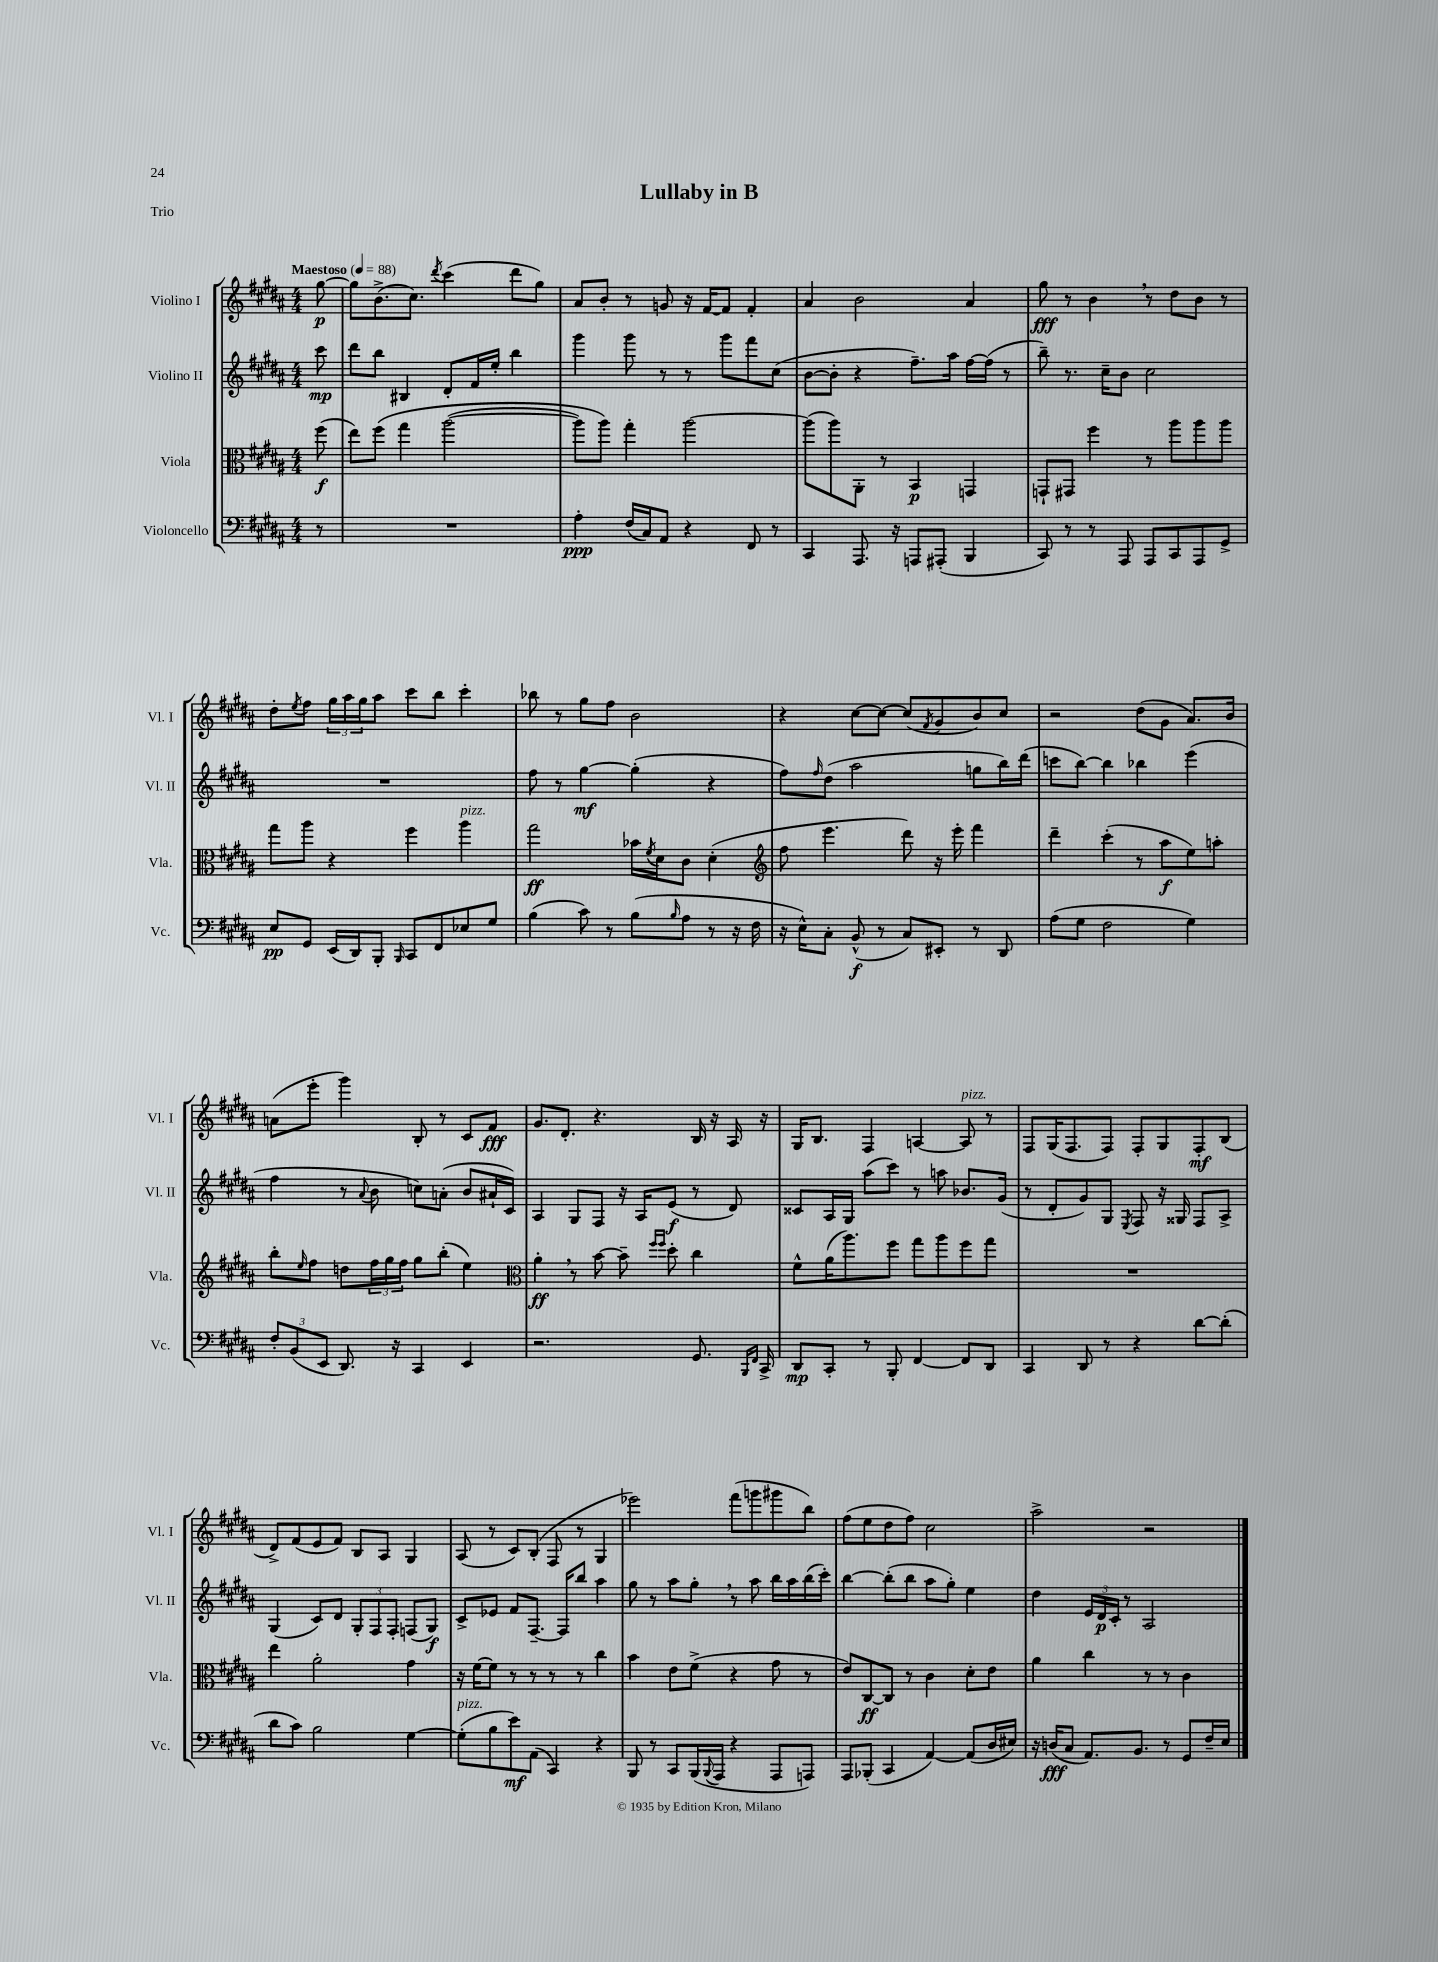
\header { title = "Lullaby in B" piece = "Trio" }
<<
\new StaffGroup <<
\new Staff = "s0" \with { instrumentName = "Violino I" shortInstrumentName = "Vl. I" } {
    \clef treble \key b \major \numericTimeSignature \time 4/4 \partial 8 \tempo "Maestoso" 4 = 88
    gis''8~\p |
    gis''8 b'8.->( cis''8.) \acciaccatura { dis'''8 } cis'''4( dis'''8 gis''8) |
    ais'8 b'8-. r8 g'8 r16 fis'16~ fis'8 fis'4-. |
    ais'4 b'2 ais'4 |
    gis''8\fff r8 b'4 \breathe r8 dis''8 b'8 r8 |
    dis''8-. \acciaccatura { e''8 } fis''8 \tuplet 3/2 { gis''16 ais''16 gis''16 } ais''8 cis'''8 b''8 cis'''4-. |
    bes''8 r8 gis''8 fis''8 b'2 |
    r4 cis''8~ cis''8~ cis''8( \acciaccatura { fis'8 } gis'8 b'8) cis''8 |
    r2 dis''8( gis'8 ais'8.) b'16 |
    a'8( e'''8-. gis'''4) b8-. r8 cis'8 fis'8\fff |
    gis'8. dis'8.-. r4. b16 r16 ais16 r16 |
    gis16 b8. fis4 a4~ a8^\markup { \italic "pizz." } r8 |
    fis8 gis16( fis8. fis8) fis8-. gis8 fis8-.\mf b8( |
    dis'8->) fis'8( e'8 fis'8) b8 ais8 gis4 |
    ais8( r8 cis'8) b8-.( fis8 r8 gis4 |
    ees'''2) fis'''8( g'''8 gis'''8 b''8) |
    fis''8( e''8 dis''8 fis''8) cis''2 |
    ais''2-> r2 \bar "|." |
}
\new Staff = "s1" \with { instrumentName = "Violino II" shortInstrumentName = "Vl. II" } {
    \clef treble \key b \major \numericTimeSignature \time 4/4 \partial 8
    cis'''8\mp |
    dis'''8 b''8 bis4 dis'8-. fis'16 e''16-. b''4 |
    gis'''4 gis'''8 r8 r8 gis'''8 fis'''8 cis''8( |
    b'8~ b'8-. r4 fis''8.--) ais''16 fis''16~ fis''16( r8 |
    b''8--) r8. cis''16-- b'8 cis''2 |
    R1 |
    fis''8 r8 gis''4~\mf gis''4-.( r4 |
    fis''8) \grace { fis''16 } dis''8( ais''2 g''8 b''16) dis'''16( |
    c'''8 b''8~) b''4 bes''4 e'''4( |
    fis''4 r8 \appoggiatura { ais'8 } b'8 c''8) a'8-.( b'8 ais'16-! cis'16) |
    ais4 gis8 fis8 r16 ais16 e'8\f( r8 dis'8) |
    cisis'8 ais16 gis16 ais''8( cis'''8) r8 a''8 bes'8. gis'16( |
    r8 dis'8-. gis'8) gis8 \acciaccatura { e8 } fis8 r16 gisis16 fis8 ais8-> |
    gis4( cis'8) dis'8 \tuplet 3/2 { gis8-. fis8 fis8-. } f8( gis8\f) |
    cis'8-> ees'8 fis'8 fis8.~-- fis16 b''8 ais''4 |
    gis''8 r8 ais''8 gis''8-. \breathe r8 ais''8 b''16 ais''16 b''16( cis'''16-.) |
    b''4~ b''8-.( b''8 ais''8 gis''8-.) e''4 |
    dis''4 \tuplet 3/2 { e'16 dis'16\p cis'16-. } r8 ais2 \bar "|." |
}
\new Staff = "s2" \with { instrumentName = "Viola" shortInstrumentName = "Vla." } {
    \clef alto \key b \major \numericTimeSignature \time 4/4 \partial 8
    fis''8\f( |
    e''8) fis''8\( gis''4 ais''2~( |
    ais''8) ais''8\) gis''4-. ais''2~ |
    ais''8( ais''8) ais,8-. r8 b,4\p g,4 |
    g,8-! gis,8 fis''4 r8 ais''8 ais''8 ais''8 |
    gis''8 ais''8 r4 fis''4 ais''4^\markup { \italic "pizz." } |
    gis''2\ff bes'16 \acciaccatura { fis'8 } dis'16 cis'8 dis'4-.( |
    \clef treble fis''8 e'''4. dis'''8) r16 e'''16-. fis'''4 |
    dis'''4-- cis'''4-.( r8 ais''8\f e''8) a''8-. |
    b''8-. \grace { e''16 } fis''8 d''8 \tuplet 3/2 { fis''16 gis''16 fis''16 } gis''8 b''8-.( e''4) |
    \clef alto ais'4-.\ff \breathe r8 b'8~ b'8-- \grace { fis''16 fis''16 } dis''8-. cis''4 |
    fis'8-^ ais'16( ais''8.) fis''8 gis''8 ais''8 fis''8 gis''8 |
    R1 |
    e''4 ais'2-. gis'4 |
    r16 fis'16~ fis'8 r8 r8 r8 r8 cis''4 |
    b'4 e'8 fis'8->( r4 gis'8 r8 |
    e'8) cis8~\ff cis8 r8 cis'4 dis'8-. e'8 |
    ais'4 cis''4 r8 r8 cis'4 \bar "|." |
}
\new Staff = "s3" \with { instrumentName = "Violoncello" shortInstrumentName = "Vc." } {
    \clef bass \key b \major \numericTimeSignature \time 4/4 \partial 8
    r8 |
    R1 |
    ais4-.\ppp fis16( cis16) ais,8 r4 fis,8 r8 |
    cis,4 ais,,8. r16 a,,8 ais,,8-.( b,,4 |
    cis,8) r8 r8 ais,,8 ais,,8 cis,8 ais,,8 gis,8-> |
    e8\pp gis,8 e,16( dis,16) b,,8-. \grace { b,,16 } cis,8 fis,8 ees8 gis8 |
    b4( cis'8) r8 b8( \grace { b16 } ais8 r8 r16 fis16 |
    r16 e16-^) cis8-. b,8-^\f( r8 cis8) eis,8-. r8 dis,8 |
    ais8( gis8 fis2 gis4) |
    \tuplet 3/2 { fis8-. b,8( e,8 } dis,8.) r16 cis,4 e,4 |
    r2. gis,8. \grace { b,,16 fis,16 } cis,16-> |
    dis,8\mp cis,8-. r8 b,,8-. fis,4~ fis,8 dis,8 |
    cis,4 dis,8 r8 r4 dis'8~ dis'8-.( |
    dis'8 cis'8) b2 gis4~ |
    gis8-.^\markup { \italic "pizz." }( b8 e'8\mf) ais,8( cis,4) r4 |
    b,,8 r8 cis,8 b,,16( \appoggiatura { b,,8 } ais,,16 r4 ais,,8 a,,8) |
    ais,,8 bes,,8-.( cis,4 ais,4~) ais,8( dis16 eis16) |
    r16 d16\fff( cis8 ais,8.) b,8. r8 gis,8 fis16-- e16 \bar "|." |
}
>>
>>
\layout { \context { \Score \remove "Bar_number_engraver" } }
